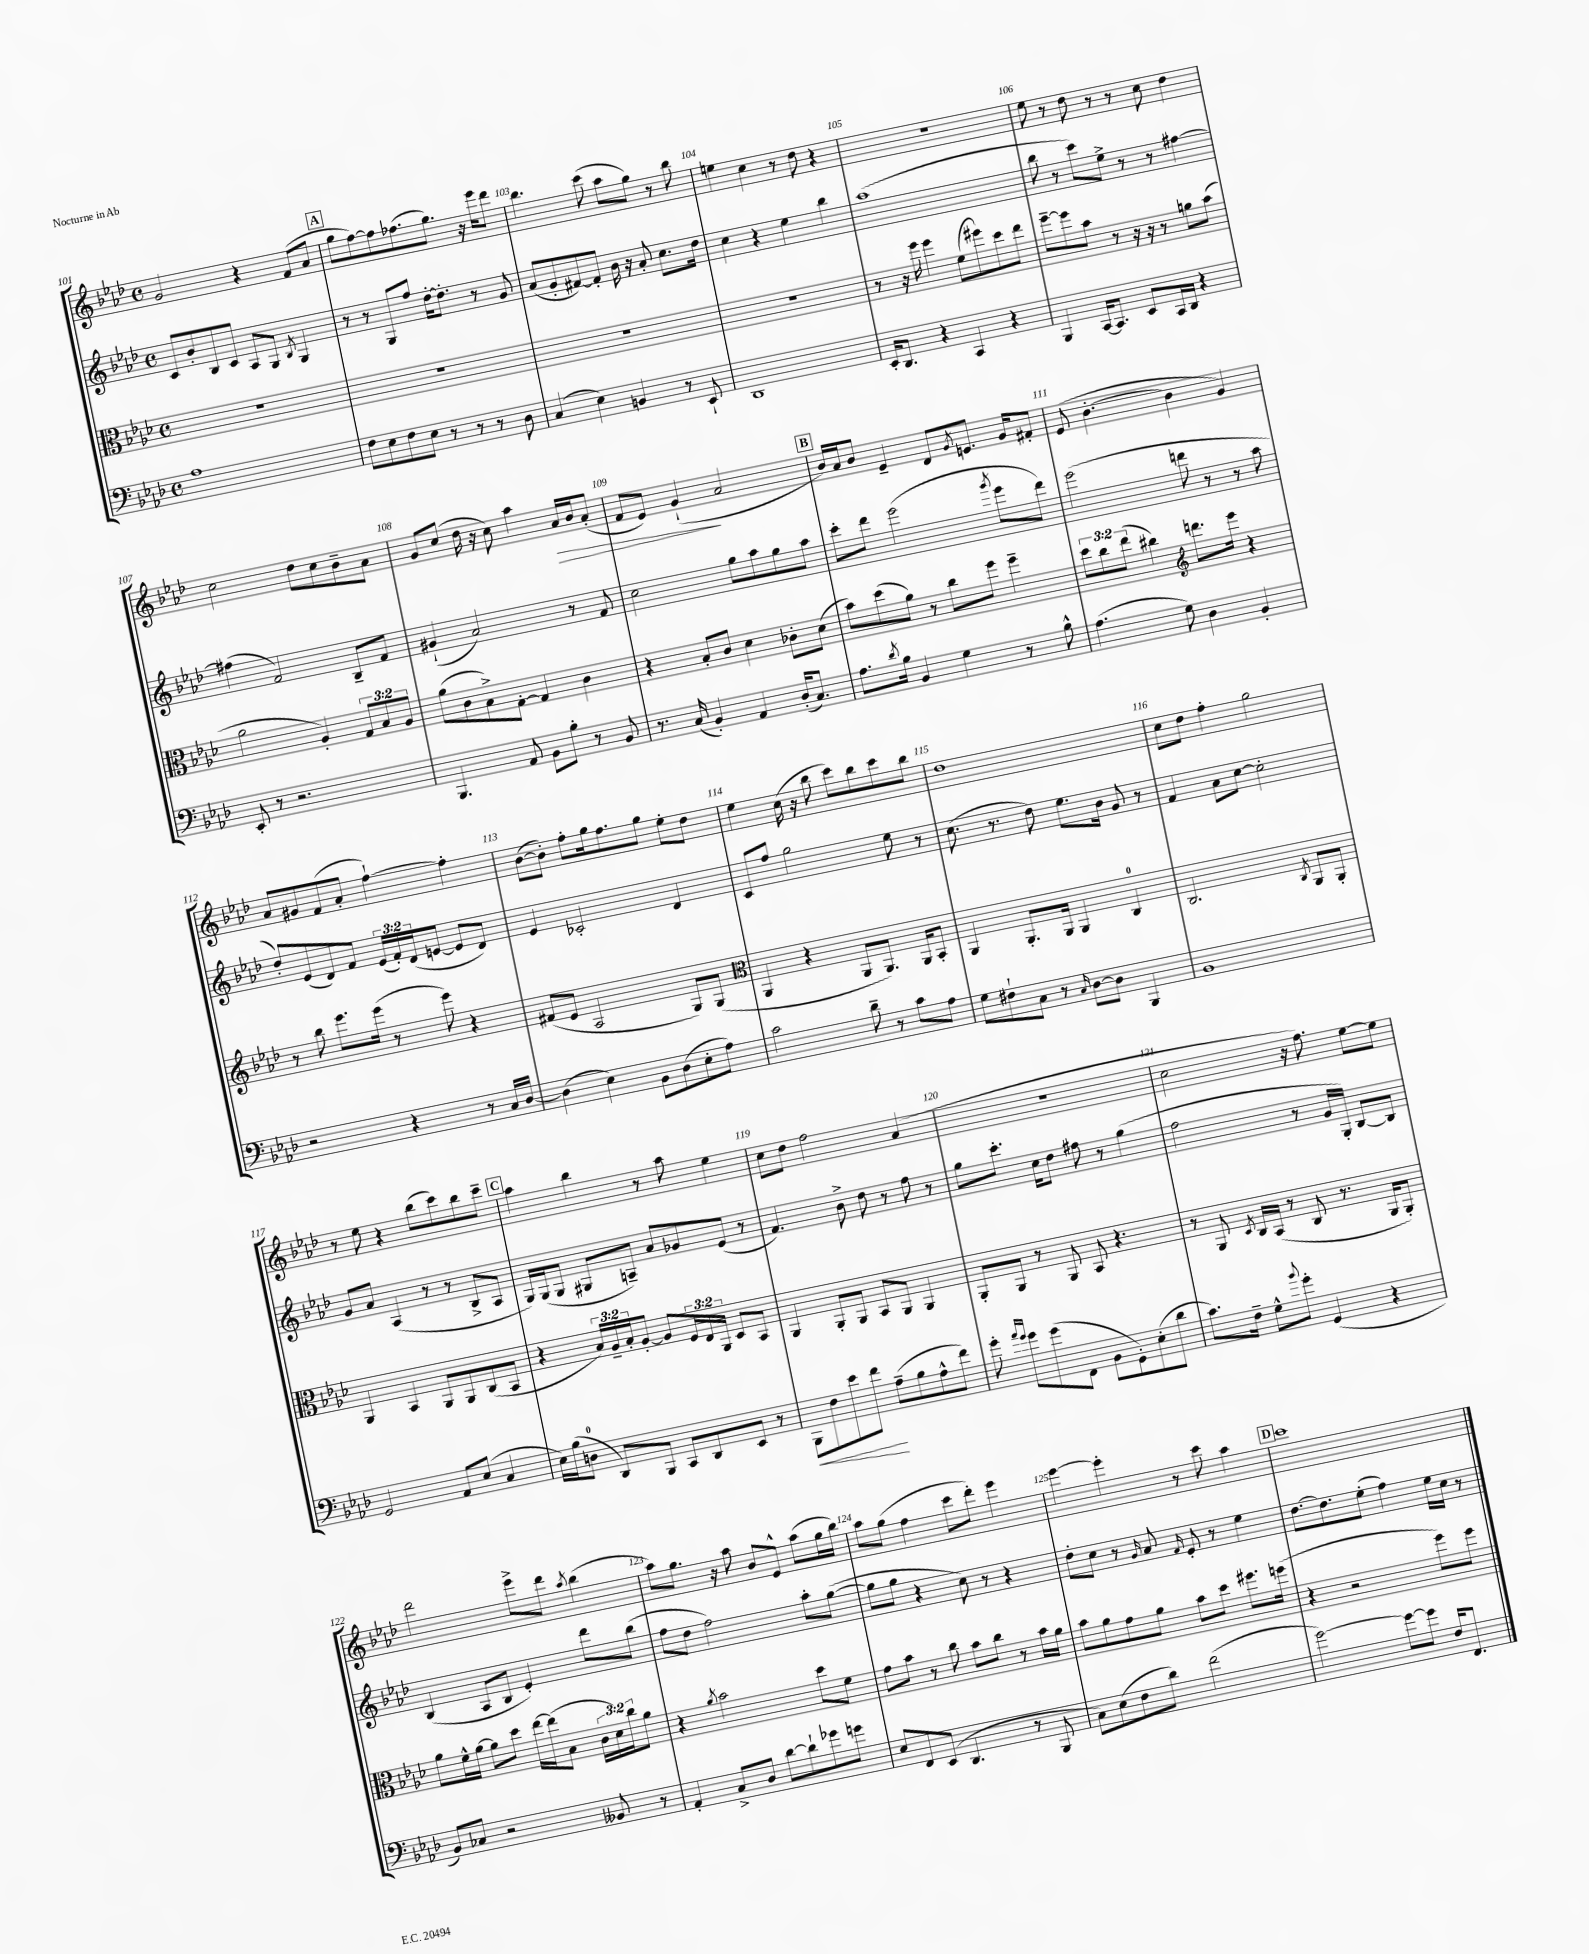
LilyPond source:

<<
\new StaffGroup <<
\new Staff = "s0" {
    \clef treble \key aes \major \defaultTimeSignature \time 4/4
    g'2 r4 f'8( aes'8 |
    \mark \markup { \box "A" } g''8 f''8~) f''8 fes''8.( g''8.) r16 ees'''16 des'''8 |
    bes''4. c'''8( aes''8 g''8) r8 bes''8 |
    e''4 c''4 r8 des''8 r4 |
    R1 |
    ees''8 r8 des''8 r8 r8 c''8 des''4 |
    c''2 des''8 c''8 bes'8-- aes'8 |
    g'8 c''8( des''16 r16 c''8) aes''4 aes'16\> bes'16 aes'8-.( |
    f'8 ees'8) g'4-!\!( aes'2 |
    \mark \markup { \box "B" } bes'16) aes'16 bes'8 ees'4-- des'8 \acciaccatura { g'8 } e'8. g'16 fis'8-. |
    ees'8( bes'4.~-. bes'4 g'4) |
    aes'8 gis'8 f'8( aes'8-. f''4~-!) f''4-. |
    bes'8~( bes'8-.) f''8-. g''16 f''8. g''8 ees''8-. des''8 |
    ees''4 c''16( r16 bes''8 c'''8) bes''8 c'''8 bes''8 |
    des''1 |
    c''8 des''8 f''4-. g''2 |
    r8 ees''8 r4 bes''8( c'''8) bes''8 c'''8-- |
    \mark \markup { \box "C" } aes''4 bes''4 r8 aes''8 ees''4 |
    c''8 des''8 f''2 aes'4( |
    r1 |
    c''2 r16 f''8.) ees''8~ ees''8 |
    des'''2 ees'''8-> des'''8 \acciaccatura { aes''8 } bes''4( |
    aes''8) g''8. r16 aes''8 bes'8 ees'8-^ aes''8( g''16 bes''16) |
    aes''8 g''8( f''4 c'''8 des'''8-.) ees'''4 |
    ees'''4~ ees'''4-. r8 c'''8 aes''4 |
    \mark \markup { \box "D" } c'''1 \bar "|." |
}
\new Staff = "s1" {
    \clef treble \key aes \major \defaultTimeSignature \time 4/4 \override Staff.TupletNumber.text = #tuplet-number::calc-fraction-text
    c'8 bes'8-. bes8 c'8 aes8 g8 \acciaccatura { bes8 } g4 |
    \mark \markup { \box "A" } r8 r8 g8 f''8 des''16~-. des''8.-. r8 g'8 |
    aes'8( g'8-. fis'8~) fis'8-. bes'16 r16 aes'8-. c''8. des''16 |
    c''4 r4 ees''4 bes''4 |
    aes''1( |
    bes''8 r8 c'''8) ees''8-> r8 r8 fis''4~ |
    fis''4( f'2) bes8-- f'8 |
    gis'4-!( aes'2) r8 f'8 |
    c''2 g''8 aes''8 g''8 aes''8 |
    \mark \markup { \box "B" } c'''8-. des'''8 ees'''2( \acciaccatura { g'''8 } ees'''8 des'''8) |
    ees'''2( d'''8 r8 r8 aes''8 |
    des''8-.) ees'8( des'8) f'8 \tuplet 3/2 { ees'16( f'16-.) des'16( } e'8~ e'8 des'8) |
    ees'4 ces'2-. des'4 |
    c'8 f''8 g''2 ees''8 r8 |
    c''8.( r8. des''8) ees''8. bes'16 g'8 r8 |
    f'4 aes'8 c''8~ c''2-. |
    g'8 aes'8 aes4( r8 r8 bes8-> aes8 |
    \mark \markup { \box "C" } g16) g16( g8 gis8 a8--) aes'8 ges'8 ees'8( r8 |
    f'4.) bes'8-> des''8 r8 f''8 r8 |
    g''8 c'''8.-. c''16 des''8 fis''8 r8 g''4( |
    f''2 r8 g'16 g16-.) bes8~ bes8 |
    bes4( aes8 bes8 ees'4-.) des'''8 bes''8( |
    f''8 des''8 f''2) aes''8-. g''8~( |
    g''8 g''8 r4 c''8) r8 r4 |
    des''8-. c''8 r8 \grace { g'16 } aes'8 \grace { f'16 } ees'8-. r8 ees''4 |
    \mark \markup { \box "D" } des''8.~ des''8. ees''8-.( f''4) ees''16 c''16 r8 \bar "|." |
}
\new Staff = "s2" {
    \clef alto \key aes \major \defaultTimeSignature \time 4/4 \override Staff.TupletNumber.text = #tuplet-number::calc-fraction-text
    R1 |
    \mark \markup { \box "A" } R1 |
    R1 |
    R1 |
    r8 r16 f''16 f''4 f'8( fis''8) des''8 ees''8 |
    f''8~-- f''8 bes'8 r8 r16 r16 r8 a'8 bes'8( |
    aes'2 aes4-.) \tuplet 3/2 { g8 bes8 aes8 } |
    aes'8( c'8 bes8->) g8~-. g4 c'4 |
    r4 bes8-. c'8 des'4 ces'8-. des'8( |
    \mark \markup { \box "B" } bes'8) des''8( aes'8) r8 c''8 f''8 f''4-- |
    \tuplet 3/2 { des''8 c''8 ees''8( } cis''4) \clef treble d'''8. ees'''16 r4 |
    r8 bes''8 ees'''8. ees'''16( r8 ees'''8) r4 |
    fis'8( ees'8 aes2 g8) g8( |
    \clef alto aes,4 r4 aes,8 aes,8.) aes,16 bes,8-. |
    aes,4 aes,8.-. aes,16 aes,4 c4-0 |
    c2. \acciaccatura { c8 } aes,8 aes,8-. |
    aes,4 bes,4 aes,8 aes,8 c8( bes,8 |
    \mark \markup { \box "C" } r4 \tuplet 3/2 { bes16) aes16-- bes16-. } aes8~-. aes8 \tuplet 3/2 { f16 ees16 aes,16 } des8 bes,8 |
    aes,4 aes,8-. aes,8 bes,8 aes,8 aes,4 |
    aes,8-. aes,8 r8 aes,8 bes,8 r4. |
    r8 aes,8 \acciaccatura { des8 } c16 bes,16( r8 c8 r8. aes,16 aes,8-.) |
    aes'8 f'16-^ aes'16~ aes'8 des''8 ees''16~ ees''16( bes8 \tuplet 3/2 { c'16 des'16) c''16 } aes'8 |
    r4 \acciaccatura { aes'8 } bes'2 des''8 f'8 |
    g'8 bes'8 r8 c''8 bes'8 c''8 r8 bes'16 aes'16 |
    bes'8 aes'8 g'8 aes'8 bes'8 des''8 fis''8. f''16( |
    \mark \markup { \box "D" } r4 r2 f''8) f''8 \bar "|." |
}
\new Staff = "s3" {
    \clef bass \key aes \major \defaultTimeSignature \time 4/4
    aes1 |
    \mark \markup { \box "A" } f8 ees8 f8 ees8 r8 r8 r8 des8 |
    c4( ees4) b,4 r8 ees,8-! |
    des,1 |
    ees,16-. des,8. r4 c,4 r4 |
    bes,,4 c,16~ c,8. ees,8 c,16 des,16 r4 |
    ees,8-. r8 r2. |
    bes,,4. aes,8 bes,8 bes8-. r8 bes,8 |
    r8. c16( bes,4-.) aes,4 des16-.( c8.) |
    \mark \markup { \box "B" } aes8. \acciaccatura { des'8 } bes16 bes,4 g4 r8 bes8-^ |
    aes4.( g8) des4 bes,4-. |
    r2 r4 r8 c16 des16~ |
    des4( ees4) bes,8 des8( ees8-. aes8) |
    c'2 des'8-- r8 c'8 aes8 |
    g8 fis8-! c8 r8 \grace { c16 } des8~ des8 bes,,4 |
    bes,1 |
    g,2 aes,8 ees8( c4 |
    \mark \markup { \box "C" } ees16) bes16( d8-0 des,8) bes,,8 c,8 des,8 ees,8 r8 |
    bes,,8\< f8 ees'8 f'8\! aes8--( bes8 aes8-^ f'8) |
    g'8-. \grace { aes'16 g'16 } g'8 g'8( f,8 bes,8 g,8-.) ees8-.( des'8 |
    c'8.) f16-- g8-^ \appoggiatura { bes'8 } g'8-. g,4( r4 |
    bes,8) ces8 r2 beses,8 r8 |
    aes,4-. c8-> des8 des'8~ des'8-! ges'8 g'8 |
    ees8 f,8 ees,8( des,4. r8 bes,,8 |
    c8) ees8( f8 des'8) f'2( |
    \mark \markup { \box "D" } g'2~) g'8~ g'8 f16 f,8. \bar "|." |
}
>>
>>
\layout { \context { \Score currentBarNumber = #101 \override BarNumber.break-visibility = ##(#f #t #t) barNumberVisibility = #all-bar-numbers-visible } }
